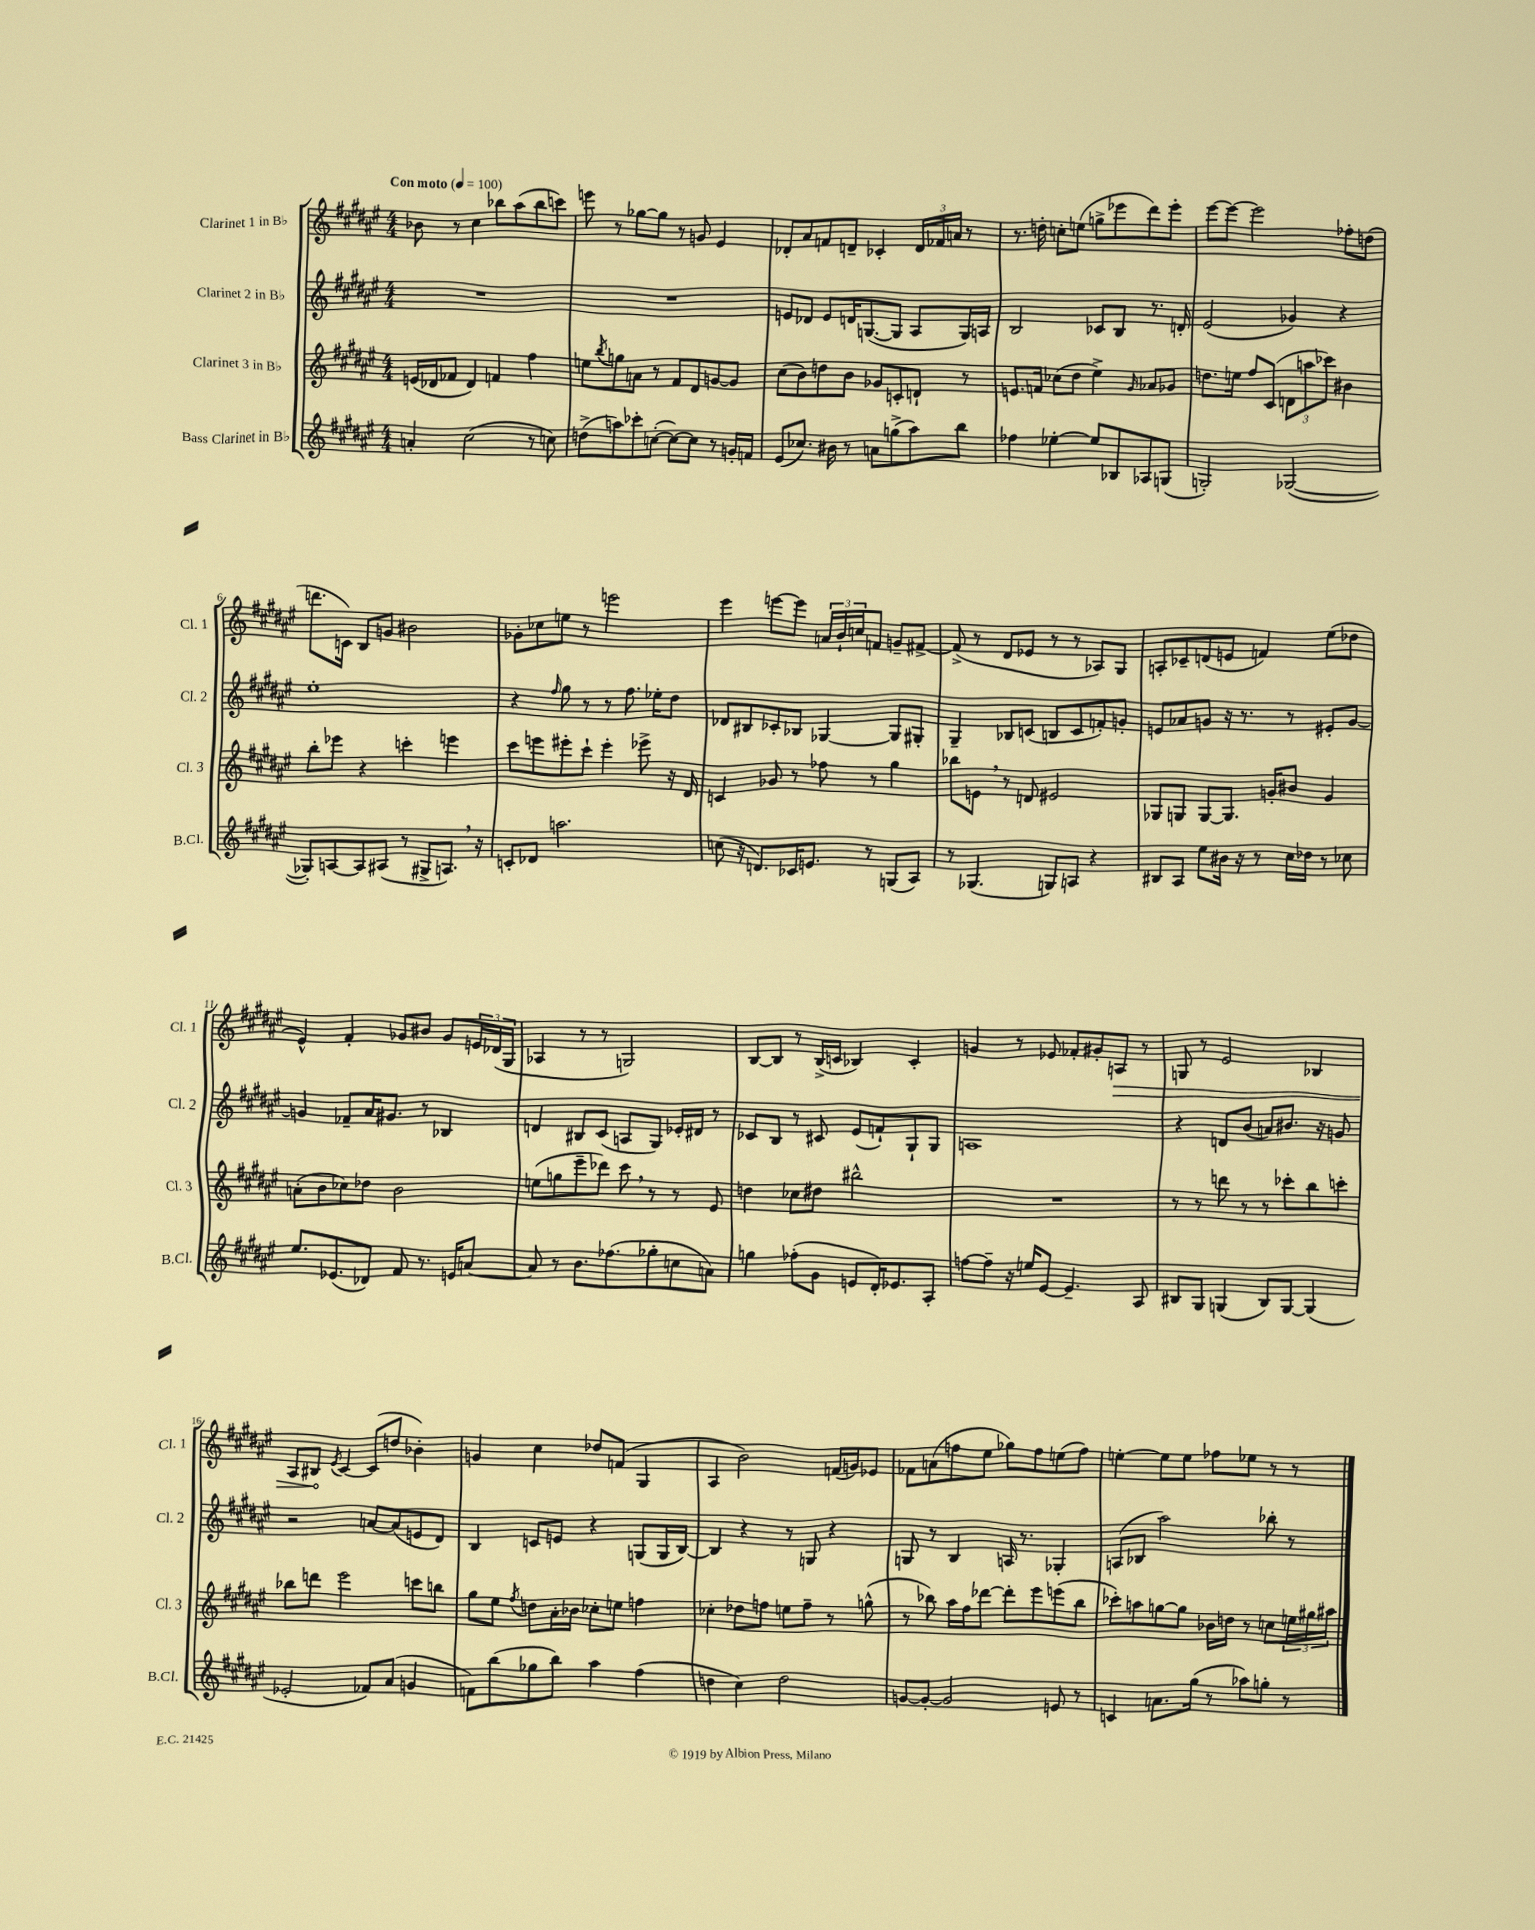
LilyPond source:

<<
\new StaffGroup <<
\new Staff = "s0" \with { instrumentName = "Clarinet 1 in Bb" shortInstrumentName = "Cl. 1" } {
    \clef treble \key fis \major \numericTimeSignature \time 4/4 \tempo "Con moto" 4 = 100
    bes'8 r8 cis''4 bes''8 ais''8( bes''8 c'''8) |
    e'''8 r8 ges''8~ ges''8 r8 g'8 eis'4 |
    des'8-. ais'8 f'8 d'8-- ces'4-. \tuplet 3/2 { d'16 fes'16 a'16 } r8 |
    r8. d''16-. c''8-. e''8( g''8-> ees'''8 dis'''8) ees'''8-. |
    eis'''8~ eis'''8~ eis'''2 fes''8-. d''8( |
    d'''8. c'16) b8 g'8 bis'2 |
    ges'8-. ces''8 e''8 r8 e'''2 |
    eis'''4 e'''8~ e'''8 \tuplet 3/2 { a'16 b'16-! c''16 } f'8 g'8-- fis'8~-> |
    fis'8->( r8 dis'8 ees'8 r8 r8 aes8) gis8 |
    a8-. ces'8-- d'8( e'8 f'4) eis''8( des''8 |
    eis'4-^) fis'4-. ges'8 bis'8 ges'8 \tuplet 3/2 { e'16 des'16( gis16 } |
    aes4 r8 r8 g2) |
    b8~ b8 r8 b16->( c'16 bes4) c'4-. |
    g'4 r8 ees'8 fes'8-. gis'8-. \once \override Hairpin.circled-tip = ##t a8\> r8 |
    g8 r8 eis'2 bes4 |
    ais8 bis8\! \acciaccatura { eis'8 } cis'4~ cis'8( d''8 bes'4-.) |
    g'4 cis''4 des''8 f'8( gis4 |
    ais4 b'2) f'16( g'16) ees'8 |
    fes'8 a'8( f''8 eis''8 ges''8) f''8 e''8( f''8) |
    e''4~-. e''8 e''8 fes''8 ees''8 r8 r8 \bar "|." |
}
\new Staff = "s1" \with { instrumentName = "Clarinet 2 in Bb" shortInstrumentName = "Cl. 2" } {
    \clef treble \key fis \major \numericTimeSignature \time 4/4
    R1 |
    R1 |
    e'8 des'8 e'8 d'16 g8.~( g8 ais8 g16) a16 |
    b2 ces'8 b8 r8. d'16-. |
    eis'2( ges'4) r4 |
    eis''1-. |
    r4 \grace { fis''16 } gis''8 r8 r8 fis''8. ees''16-. dis''8 |
    des'8 bis8 ces'8-. bes8 ges4~ ges8 gis8-. |
    gis4-- bes8 c'8( b8 c'8 f'8-.) g'8-. |
    e'8 aes'8 g'8 r16 r8. r8 eis'8-. g'8~ |
    g'4 fes'8-- ais'16 gis'8. r8 bes4 |
    d'4 bis8 cis'8( a8 gis8) ees'16-. dis'16 r8 |
    ces'8 b8 r8 cis'8 eis'8( f'8-!) gis8-! gis8 |
    a1 |
    r4 d'8 b'8( a'8) bis'8. r16 g'8 |
    r2 a'8~ a'8( e'8 dis'8) |
    b4 c'8 e'8 r4 g8( g16 b16~) |
    b4 r4 r8 g8 r4 |
    g8 r8 b4 a16 r8. ges4-. |
    a8( bes8 ais''2) bes''8-. r8 \bar "|." |
}
\new Staff = "s2" \with { instrumentName = "Clarinet 3 in Bb" shortInstrumentName = "Cl. 3" } {
    \clef treble \key fis \major \numericTimeSignature \time 4/4
    e'16( des'16 fes'8 des'4) f'4 fis''4 |
    e''8 \acciaccatura { b''8 } g''8 a'8 r8 fis'8 dis'8 g'8~ g'8 |
    cis''8( b'8) d''8 b'8 ges'8 c'8-. d'8-! r8 |
    e'8. f'16 ces''8( dis''8 eis''4->) \grace { gis'16 } aes'8 ges'8 |
    d''8. e''16 fis''8 cis'8( \tuplet 3/2 { d'8 a''8 ces'''8) } bis'4 |
    b''8-. ees'''8 r4 c'''4-. e'''4 |
    cis'''8 e'''8 eis'''8-. cis'''8-! eis'''4-. ees'''8-> r16 dis'16 |
    c'4 ges'8 r8 fes''8 r8 gis''4 |
    bes''8 e'8 \breathe r8 d'8 eis'2 |
    ges8 g8 g8~ g8. g'16-. bis'8 g'4 |
    a'8-.( b'8 ces''8) des''8 b'2 |
    e''8( g''8 eis'''8-- des'''8) cis'''8 \breathe r8 r8 eis'8 |
    d''4 ces''8 dis''8 bis''2-^ |
    R1 |
    r8 r8 d'''8 r8 r8 ces'''8-. b''8 c'''8-. |
    bes''8 d'''8 eis'''2 c'''8 b''8 |
    gis''8 eis''8 \acciaccatura { fis''8 } d''8 ais'16-. bes'16 ces''8-. e''8 f''4 |
    ces''4-. des''8 f''8 e''8 f''8-- r8 g''8-^( |
    r8 bes''8) ais''16 fis''16 des'''8~ des'''8-. eis'''8 e'''8( bes''8 |
    ces'''8-.) a''8 g''8~ g''8 bes'16 d''16 r8 c''8 \tuplet 3/2 { e''16 gis''16 ais''16 } \bar "|." |
}
\new Staff = "s3" \with { instrumentName = "Bass Clarinet in Bb" shortInstrumentName = "B.Cl." } {
    \clef treble \key fis \major \numericTimeSignature \time 4/4
    a'4-. cis''2( r8 c''8) |
    d''8->( a''8) ces'''8-. c''8~-.( c''8~) c''8 r8 g'16-. f'16 |
    eis'8( ces''8.) bis'16 r8 a'8 g''8->( ais''8) b''8 |
    fes''4 ees''4~-. ees''8 bes8 aes8 g8( |
    g2-.) ges2~( |
    ges8-.) a8~ a8 ais8( r8 gis8-> a8.) \breathe r16 |
    c'8-. des'8 a''2. |
    c''8( r16 d'8.) ces'16 e'8. r8 g8( ais8) |
    r8 ges4.( g8) a8 r4 |
    bis8 ais8 eis''8 bis'16 r16 r8 cis''16 des''16 r8 ces''8 |
    eis''8. ees'8.( des'8) fis'8 r8. e'16 a'8~ |
    a'8 r8 b'8. fes''8.( ges''8-. c''8 a'8) |
    g''4 fes''8-.( gis'8 e'8 dis'16-.) ees'8. ais8-. |
    f''8~ f''8-- r16 e''16 eis'8~ eis'4.-- ais8 |
    bis8 gis8 g4( bis8) g8~ g4( |
    ees'2-. fes'8) ais'8( g'4 |
    f'8) b''8( ges''8 b''8) ais''4 fis''4( |
    d''4 cis''4) d''2 |
    g'8~ g'8~-. g'2 e'8 r8 |
    c'4 a'8. gis''16( r8 aes''8) g''8-. r8 \bar "|." |
}
>>
>>
